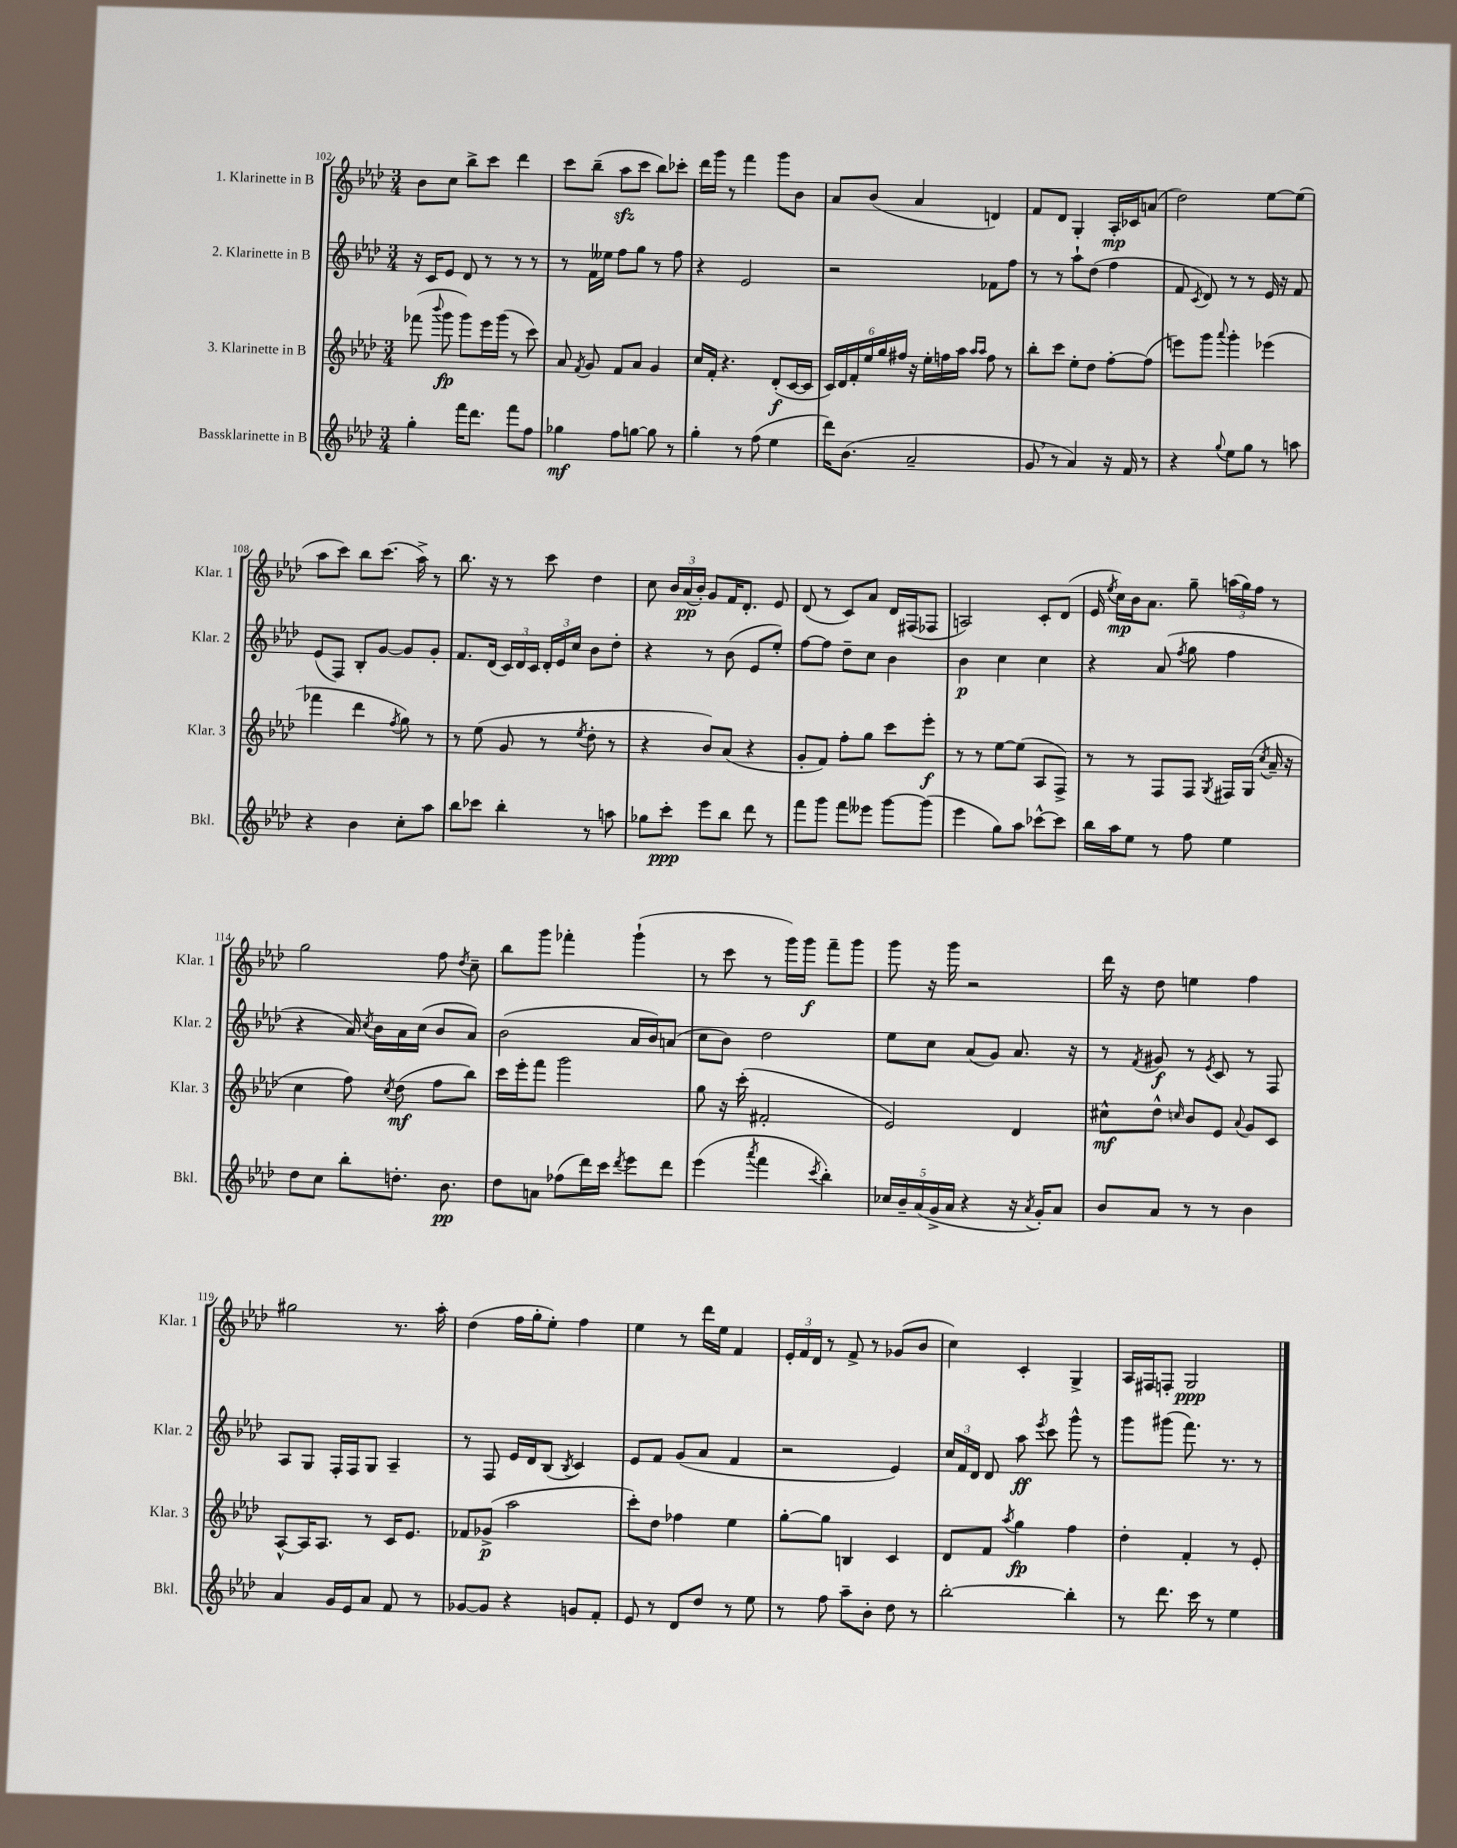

**kern	**kern	**kern	**kern
*staff4	*staff3	*staff2	*staff1
*clefG2	*clefG2	*clefG2	*clefG2
*k[b-e-a-d-]	*k[b-e-a-d-]	*k[b-e-a-d-]	*k[b-e-a-d-]
*M3/4	*M3/4	*M3/4	*M3/4
4gg'\	(8fff-\	16r	8b-\L
.	.	16c/LK	.
.	8qqbbb-/	.	.
.	8ggg\	8e-/J	8cc\J
16fff\LK	8ggg\L)	8d-/	8bb-^\L
8.ddd-\J	.	.	.
.	16eee-\L	8r	8ccc\J
.	(16ggg\JJ	.	.
8fff\L	8r	8r	4ddd-\
8ff\J	8ccc\)	8r	.
=	=	=	=
4gg-\	8a-/	8r	8ccc\L
.	8qf/	.	.
.	8g/	16f\LL	(8bb-~\J
.	.	16ee--\JJ	.
8ff\L	8f/L	8ff\L	8aa-\L
[8gg\J	8a-/J	8gg\J	8ccc\J
8gg\]	4g/	8r	8bb-\L)
8r	.	8ff\	8ccc-'\J
=	=	=	=
4gg'\	16cc/LL	4r	16ddd-\LL
.	16f'/JJ	.	16ggg\JJ
.	4.r	.	8r
8r	.	2e-/	4fff\
(8ff\	.	.	.
4ee-\	(8d-'/L	.	8ggg\L
.	[16c/L	.	8b-\J
.	16c/]JJ	.	.
=	=	=	=
16ddd-\LK)	24c/LL)	2r	8a-/L
.	24d-/	.	.
(8.b-\J	.	.	.
.	24f'/	.	.
.	24ee-/	.	(8b-/J
.	24gg/	.	.
.	24ff#/JJ	.	.
2a-~/	16r	.	4a-/
.	16ee-'\LL	.	.
.	16ff\	.	.
.	16aa-\JJ	.	.
.	16qqaa-/LL	.	.
.	16qqaa-/JJ	.	.
.	8ff\	8f-\L	4d/)
.	8r	8ff\J	.
=	=	=	=
8g/	8bb-'\L	8r	8f/L
8r	8ccc\J	8r	8d-/J
4a-/)	8ee-'\L	8aa-`\L	4G'/
.	8dd-\J	(8dd-\J	.
16r	[8ff'\L	4ff\	16A-'/LL
16f/	.	.	16c-/J
8r	(8ff\]J	.	(8a/J
=	=	=	=
4r	8eee\L)	8f/	2dd-\)
.	.	8qc/	.
.	8ggg\J	8d-/)	.
8qqgg/	8qqaaa-/	.	.
8ee-\L	4ggg'\	8r	.
8gg\J	.	8r	.
8r	(4eee-\	16e-/	[8ee-\L
.	.	16r	.
8aa\	.	8f/	(8ee-\]J
=	=	=	=
4r	4fff-\	(8e-/L	8aa-\L
.	.	8F/J)	8ccc\J)
4b-\	4ddd-\	8B-'/L	8bb-\L
.	.	[8g/J	(8.ccc\J
.	8qff/	.	.
8cc'\L	8gg\)	8g/]L	.
.	.	.	16aa-^\)
8aa-\J	8r	8g'/J	8r
=	=	=	=
8bb-\L	8r	8.f/L	8.bb-\
8ccc-\J	(8ee-\	.	.
.	.	(16d-/Jk	16r
4bb-'\	8g/	24c/LL)	8r
.	.	24d-/	.
.	.	24c/JJ	.
.	8r	24d-'/LL	8ccc\
.	.	24e-/	.
.	.	24cc/JJ	.
.	8qee-/	.	.
8r	8dd-'\	8b-\L	4dd-\
8aa\	8r	8dd-'\J	.
=	=	=	=
8gg-\L	4r	4r	8cc\
8ccc'\J	.	.	24b-/LL
.	.	.	(24a-/
.	.	.	24b-'/JJ)
8eee-\L	8b-/L)	8r	8g/L
8bb-\J	(8a-/J	(8b-\	16f/K
.	.	.	8.d-'/J
8ddd-\	4r	8e-/L	.
8r	.	8ee-'/J)	8e-/
=	=	=	=
8fff\L	8g'/L	[8ff\L	(8d-/
8ggg\J	8f/J)	8ff\]J	8r
8fff\L	8ff'\L	8dd-~\L	8c/L)
8eee--\J	8gg\J	8cc\J	8a-/J
[8ggg\L	8ccc\L	4b-\	16d-/LL
.	.	.	(16F#/J
(8ggg\]J	8eee-'\J	.	8F-/J
=	=	=	=
4eee-\	8r	4b-\	2A/)
.	8r	.	.
8gg\L)	[8ee-\L	4cc\	.
8aa-\J	(8ee-\]J	.	.
[8ccc-^^\L	8A-/L	4cc\	8c'/L
8ccc-\]J	8F^/J)	.	(8d-/J
=	=	=	=
16bb-\LL	8r	4r	16e-/
.	.	.	8qee-/
16aa-\J	.	.	16cc\LL)
8ee-\J	8r	.	16b-\J
.	.	.	8.a-\J
8r	8F/L	(8a-/	.
.	.	8qff/	.
8ff\	8F/J	8gg\	8gg~\
.	8qG/	.	.
4ee-\	16F#/LL	4ff\	(24aa\LL
.	.	.	24gg\)
.	(16G/JJ	.	.
.	.	.	24ff\JJ
.	8qcc/	.	.
.	16a-~/	.	8r
.	16r	.	.
=	=	=	=
8dd-\L	4cc\	4r	2gg\
8cc\J	.	.	.
8bb-'\L	8ff\)	16a-/)	.
.	.	8qcc/	.
.	.	16b-\LL	.
.	8qcc/	.	.
8.dd'\J	(8dd-\	16a-\	.
.	.	(16cc\JJ	.
.	8ff\L	8b-/L	8ff\
8.b-\	.	.	.
.	.	.	8qdd-/
.	8bb-\J)	8a-/J)	8cc~\
=	=	=	=
8dd-\L	16ccc\LL	(2b-\	8bb-\L
.	16eee-'\J	.	.
8a\J	8fff\J	.	8ggg\J
(8ff-\L	2ggg\	.	4fff-'\
16ddd-\L)	.	.	.
16ccc\JJ	.	.	.
8qddd-/	.	.	.
8eee-\L	.	16a-/LL	(4ggg`\
.	.	16b-/J)	.
8ddd-\J	.	(8a/J	.
=	=	=	=
(4eee-\	8gg\	8cc\L	8r
.	16r	8b-\J)	8ccc\
.	(16ccc'\	.	.
8qaaa-/	.	.	.
4fff\	2f#'/	2dd-\	8r
.	.	.	16ggg\LL)
.	.	.	16ggg\JJ
8qccc/	.	.	.
4bb-'\)	.	.	8fff~\L
.	.	.	8ggg\J
=	=	=	=
20cc-/LL	2e-/)	8ee-\L	8ggg\
20b-~/	.	.	.
(20a-/	.	.	.
.	.	8cc\J	16r
20g^/	.	.	.
.	.	.	16ggg\
20a-/JJ	.	.	.
4r	.	(8a-/L	2r
.	.	8g/J)	.
16r	4d-/	8.a-/	.
8qa-/	.	.	.
16g'/LK)	.	.	.
8a-/J	.	.	.
.	.	16r	.
=	=	=	=
8b-/L	8cc#^^\L	8r	16ddd-\
.	.	.	16r
.	.	8qf/	.
8a-/J	8dd-^^\J	8g#/	8dd-\
.	16qqcc/	.	.
8r	8b-/L	8r	4ee\
.	.	8qe-/	.
8r	8e-/J	8c/	.
.	8qqa-/	.	.
4b-\	8g/L	8r	4ff\
.	8c/J	8F/	.
=	=	=	=
4a-/	[8A-^^/L	8A-/L	2gg#\
.	16A-/]K	8G/J	.
.	8.A-/J	.	.
16g/LL	.	16F'/LL	.
16e-/J	.	16F/J	.
8a-/J	8r	8G/J	.
8f/	16c/LK	4A-~/	8.r
.	8.e-/J	.	.
8r	.	.	.
.	.	.	16aa-'\
=	=	=	=
[8g-/L	8f-/L	8r	(4dd-\
8g-/]J	(8g-^/J	8F/	.
4r	2aa-\	16e-/LL	16ff\LL
.	.	16d-/J	16gg'\J
.	.	(8B-/J	8ee-'\J)
.	.	8qB-/	.
8g/L	.	4c/)	4ff\
8f'/J	.	.	.
=	=	=	=
8e-/	8ccc'\L)	8e-/L	4ee-\
8r	8dd-\J	8f/J	.
8d-/L	4ff-\	(8g/L	8r
8dd-/J	.	8a-/J	16ddd-\LL
.	.	.	16ee-\JJ
8r	4ee-\	4f/	4f/
8ee-\	.	.	.
=	=	=	=
8r	[8gg'\L	2r	24e-'/LL
.	.	.	24f/
.	.	.	24d-/JJ
8ff\	8gg\]J	.	8r
8aa-~\L	4B/	.	8f^/
8b-'\J	.	.	8r
8dd-\	4c/	4e-/)	(8g-/L
8r	.	.	8b-/J
=	=	=	=
[2bb-'\	8d-/L	24cc/LL	4cc\)
.	.	24f/	.
.	.	24d-/JJ	.
.	8f/J	8d-/	.
.	8qaa-/	.	.
.	4gg\	8aa-\	4c'/
.	.	8qeee-/	.
.	.	8ccc\	.
4bb-'\]	4ff\	8ggg^^\	4G^/
.	.	8r	.
=	=	=	=
8r	4dd-'\	8ggg\L	16A-/LL
.	.	.	16F#/J
8.ddd-\	.	(8ggg#\J	8F'/J
.	4f'/	8.fff\)	2G/
16ccc\	.	.	.
8r	.	.	.
.	.	8.r	.
4ee-\	8r	.	.
.	8e-'/	8r	.
==	==	==	==
*-	*-	*-	*-
